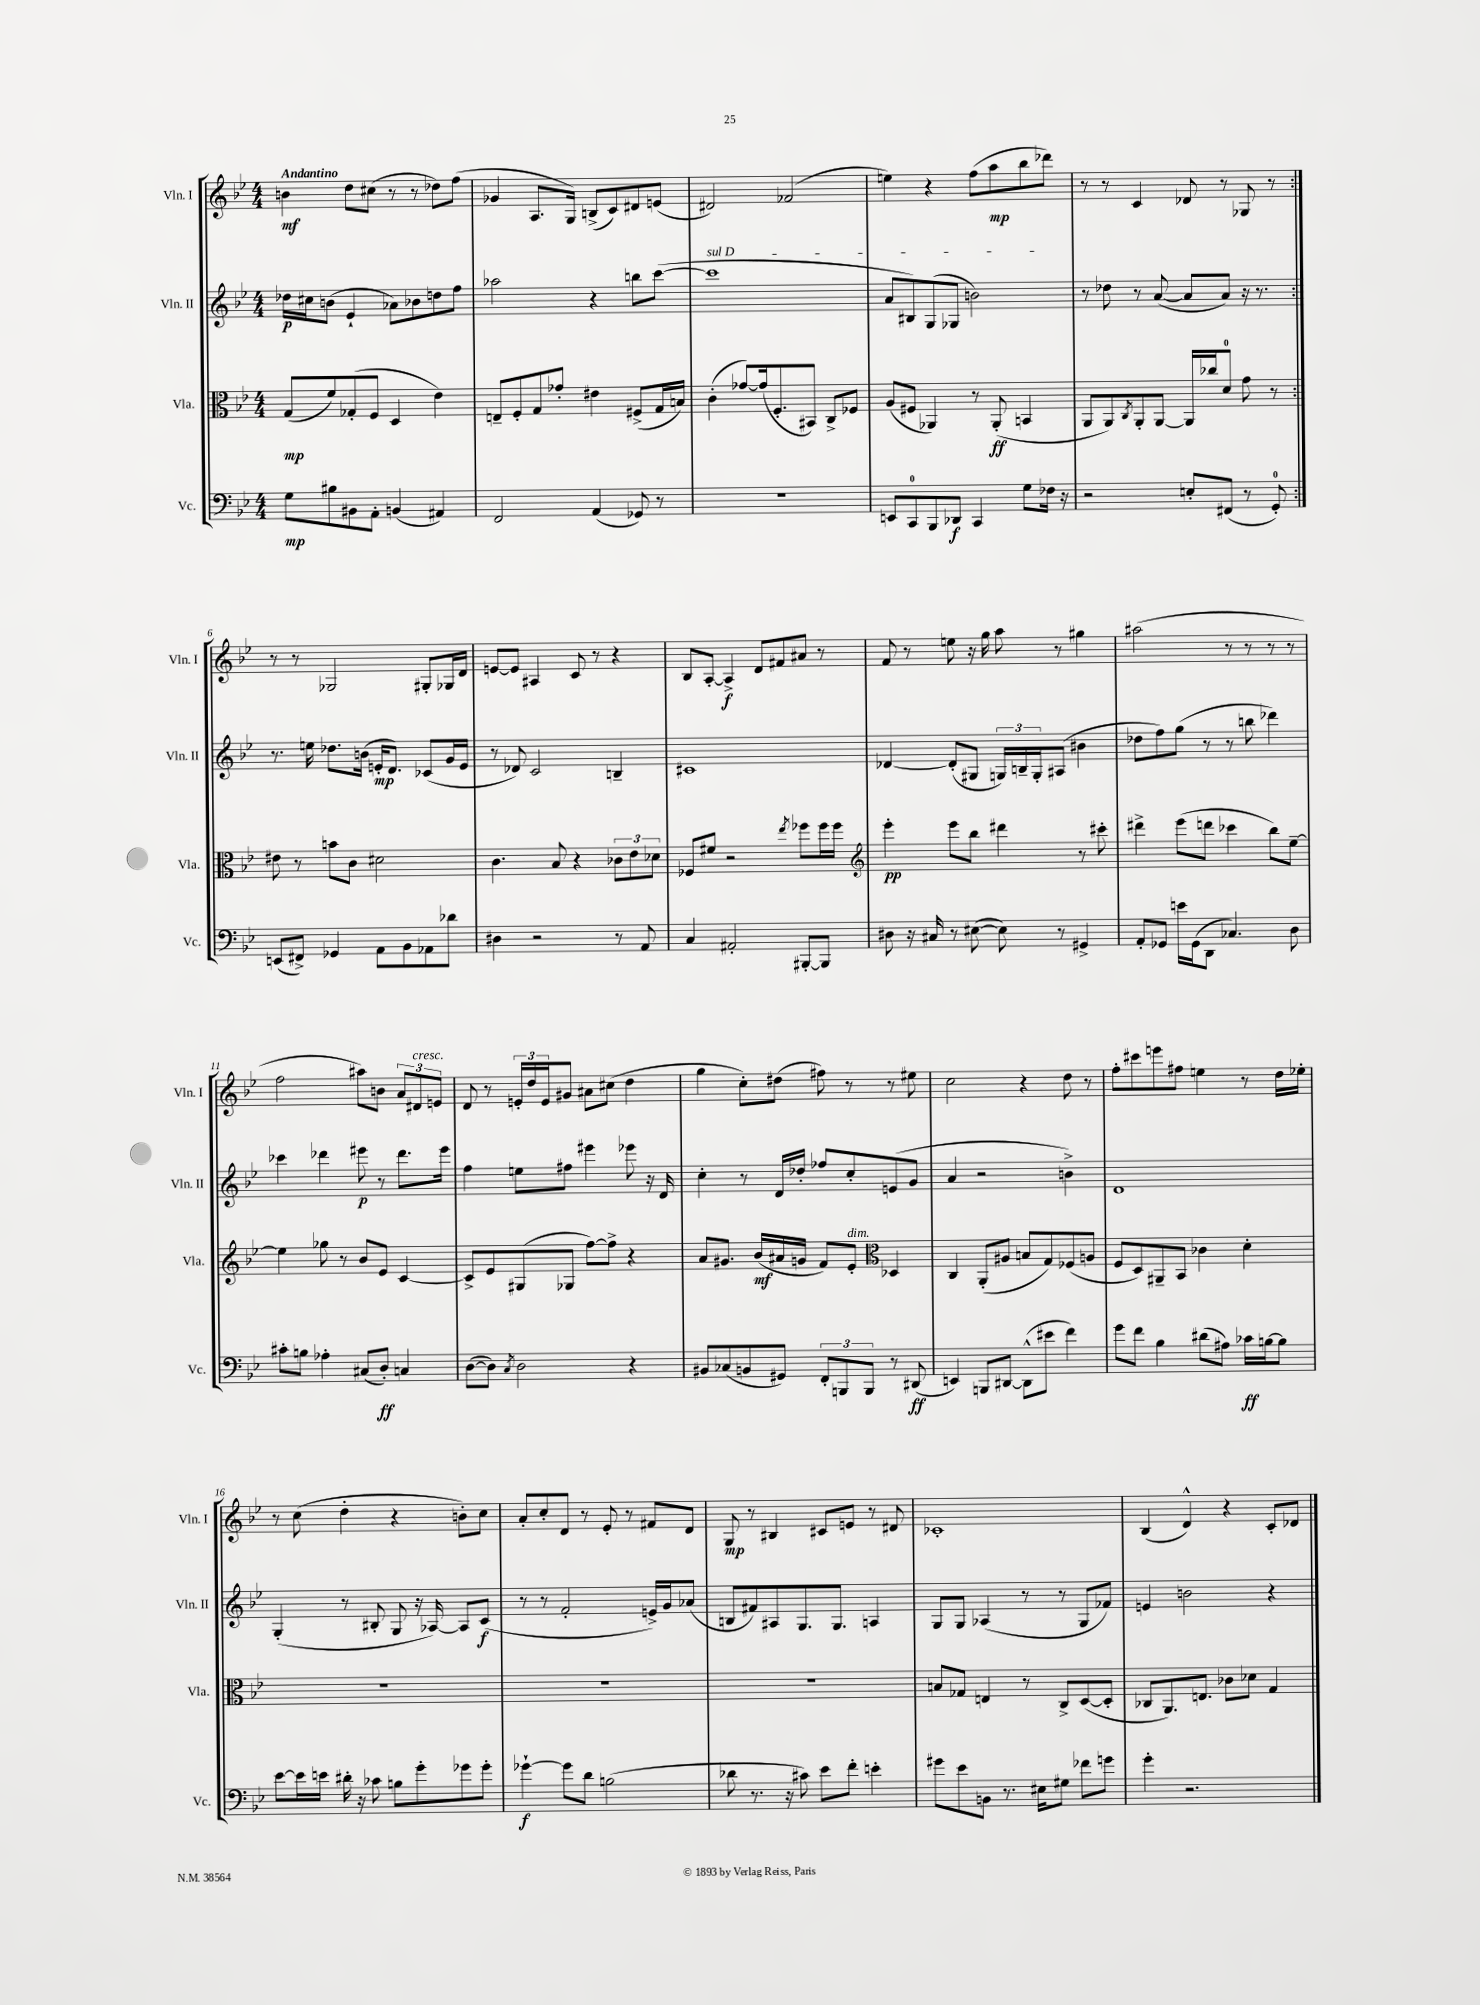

**kern	**dynam	**kern	**dynam	**kern	**dynam	**kern	**dynam
*part4	*part4	*part3	*part3	*part2	*part2	*part1	*part1
*staff4	*staff4	*staff3	*staff3	*staff2	*staff2	*staff1	*staff1
*I"Vc.	*	*I"Vla.	*	*I"Vln. II	*	*I"Vln. I	*
*I'Vc.	*	*I'Vla.	*	*I'Vln. II	*	*I'Vln. I	*
*clefF4	*	*clefC3	*	*clefG2	*	*clefG2	*
*k[b-e-]	*	*k[b-e-]	*	*k[b-e-]	*	*k[b-e-]	*
*M4/4	*	*M4/4	*	*M4/4	*	*M4/4	*
=1	=1	=1	=1	=1	=1	=1	=1
!	!	!	!	!	!	!LO:TX:a:B:t=Andantino	!
8G\L	mp	(8G/L	mp	16dd-X\LL	p	4bn\	mf
.	.	.	.	16cc#X\J	.	.	.
8B#X\	.	8f/)	.	(8bn\J	.	.	.
8BB#X\	.	(8G-X'/	.	4e-`/	.	8dd\L	.
8AA'\J	.	8F/J	.	.	.	(8cc#X\J	.
(4BBn/	.	4D/	.	8a-X\L)	.	8r	.
.	.	.	.	8b-X\	.	8r	.
4AA#X/)	.	4e-\)	.	8ddn\	.	8dd-X\L)	.
.	.	.	.	8ff\J	.	(8ff\J	.
=2	=2	=2	=2	=2	=2	=2	=2
2FF/	.	8En~/L	.	2aa-X\	.	4g-X/	.
.	.	8F'/	.	.	.	.	.
.	.	8G/	.	.	.	8.A/L	.
.	.	8g-X'/J	.	.	.	.	.
.	.	.	.	.	.	16G/Jk)	.
(4AA/	.	4e#X\	.	4r	.	(8Bn^/L	.
.	.	.	.	.	.	8c/)	.
8GG-X/)	.	(8F#X^/L	.	8bbn\L	.	8d#X/	.
8r	.	16G/L	.	([8ccc\J	.	(8en/J	.
.	.	16Bn/JJ)	.	.	.	.	.
=3	=3	=3	=3	=3	=3	=3	=3
!	!	!	!	!LO:TX:a:i:t=sul D	!	!	!
1r	.	(4c'\	.	1ccc]	.	2d#X/)	.
.	.	[8g-X/L)	.	.	.	.	.
.	.	(16g-/k]	.	.	.	.	.
.	.	8.F'/	.	.	.	.	.
.	.	.	.	.	.	(2f-X/	.
.	.	8BB#X/J)	.	.	.	.	.
.	.	8C^/L	.	.	.	.	.
.	.	8F-X/J	.	.	.	.	.
=4	=4	=4	=4	=4	=4	=4	=4
8EEn/L	.	(8A/L	.	8a/L	.	4een\)	.
8CC/	.	8F#X/J	.	8B#X/)	.	.	.
8BBB-/	.	4AA-X/)	.	(8G/	.	4r	.
8DD-X/J	f	.	.	8G-X/J	.	.	.
4CC/	.	8r	.	2bn\)	.	(8ff\L	.
.	.	(8AA-'/	ff	.	.	8aa\	mp
8G\L	.	4BBn/	.	.	.	8bb-\	.
16F-X\Jk	.	.	.	.	.	8ddd-X\J)	.
16r	.	.	.	.	.	.	.
=5	=5	=5	=5	=5	=5	=5	=5
2r	.	8AA/L	.	8r	.	8r	.
.	.	8AA/)	.	8dd-X\	.	8r	.
.	.	8qC/	.	.	.	.	.
.	.	8AA'/	.	8r	.	4c/	.
.	.	[8AA/J	.	([8a/	.	.	.
8En'/L	.	16AA/LL]	.	8a/L]	.	8d-X/	.
.	.	16cc-X/J	.	.	.	.	.
(8FF#X/J	.	8d/J	.	8a/J)	.	8r	.
8r	.	8g\	.	16r	.	8G-X/	.
.	.	.	.	8.r	.	.	.
8GG'/)	.	8r	.	.	.	8r	.
!!LO:LB:g=z
=6:|!	=6:|!	=6:|!	=6:|!	=6:|!	=6:|!	=6:|!	=6:|!
(8EEn/L	.	8e#X\	.	8.r	.	8r	.
8FF#X^/J)	.	8r	.	.	.	8r	.
.	.	.	.	16een\	.	.	.
4GG-X/	.	8bn\L	.	8.dd-X\L	.	2G-X/	.
.	.	8c\J	.	.	.	.	.
.	.	.	.	(16bn\Jk	.	.	.
8AA\L	.	2d#X\	.	16en'/KL	mp	.	.
.	.	.	.	8.d/J)	.	.	.
8BB-\	.	.	.	.	.	.	.
8AA-X\	.	.	.	(8c-X/L	.	8G#X'/L	.
8d-X\J	.	.	.	16g/L	.	16G-X/L	.
.	.	.	.	16e/JJ	.	16d/JJ	.
=7	=7	=7	=7	=7	=7	=7	=7
4D#X\	.	4.c\	.	8r	.	[8en/L	.
.	.	.	.	8d-X/)	.	8e/J]	.
2r	.	.	.	2c/	.	4A#X/	.
.	.	8B-/	.	.	.	.	.
.	.	4r	.	.	.	8c/	.
.	.	.	.	.	.	8r	.
8r	.	12c-X\L	.	4Bn~/	.	4r	.
.	.	12e-\	.	.	.	.	.
8AA/	.	.	.	.	.	.	.
.	.	12d-X\J	.	.	.	.	.
=8	=8	=8	=8	=8	=8	=8	=8
4C/	.	8F-X/L	.	1c#X	.	8B-/L	.
.	.	8f#X/J	.	.	.	[8A'/J	.
2AA#X'/	.	2r	.	.	.	4A^/]	f
.	.	.	.	.	.	8d/L	.
.	.	.	.	.	.	8f#X/	.
.	.	8qee-/	.	.	.	.	.
[8BBB#X'/L	.	8ff-X\L	.	.	.	8a#X/J	.
8BBB#/J]	.	16ff-\L	.	.	.	8r	.
.	.	16ff-\JJ	.	.	.	.	.
=9	=9	=9	=9	=9	=9	=9	=9
*	*	*clefG2	*	*	*	*	*
8D#X\	.	4eee-'\	pp	[4d-X/	.	8f/	.
16r	.	.	.	.	.	8r	.
16C#X/	.	.	.	.	.	.	.
8r	.	8eee-\L	.	(8d-'/L]	.	8een\	.
([8E#X\	.	8bb-\J	.	8G#X/J	.	16r	.
.	.	.	.	.	.	16gg\	.
8E#\])	.	4ddd#X\	.	24Gn/LL)	.	8aa\	.
.	.	.	.	24Bn~/	.	.	.
.	.	.	.	24G'/J	.	.	.
8r	.	.	.	(8A#X/J	.	8r	.
4GG#X^/	.	8r	.	4b#X\	.	4gg#X\	.
.	.	8ccc#X'\	.	.	.	.	.
=10	=10	=10	=10	=10	=10	=10	=10
8AA'/L	.	4ddd#X^\	.	8dd-X\L	.	(2aa#X\	.
8GG-X/J	.	.	.	8ff\)	.	.	.
16en\LL	.	(8eee-\L	.	(8gg\J	.	.	.
(16GG-\J	.	.	.	.	.	.	.
8DD\J	.	8dddn\J	.	8r	.	.	.
4.C-X/)	.	4ccc-X\	.	8r	.	8r	.
.	.	.	.	8bbn\	.	8r	.
.	.	8bb-\L)	.	4ddd-X\)	.	8r	.
8D\	.	[8ee-~\J	.	.	.	8r	.
!!LO:LB:g=z
=11	=11	=11	=11	=11	=11	=11	=11
8c#X'\L	.	4ee-\]	.	4ccc-X\	.	2ff\	.
8Bn\J	.	.	.	.	.	.	.
4A-X'\	.	8gg-X\	.	4ddd-X\	.	.	.
.	.	8r	.	.	.	.	.
(8C#X/L	.	8b-/L	.	8eee#X\	p	8aa#X\L)	.
8D'/J)	ff	8e-/J	.	8r	.	8bn\J	.
4Cn/	.	[4c/	.	8.ddd-\L	.	12a/L	.
!	!	!	!	!	!	!LO:TX:a:i:t=cresc.	!
.	.	.	.	.	.	12d#X/	.
.	.	.	.	.	.	12en/J	.
.	.	.	.	16eee#\Jk	.	.	.
=12	=12	=12	=12	=12	=12	=12	=12
([8D\L	.	8c^/L]	.	4ff\	.	8d/	.
8D\J])	.	8e-/	.	.	.	8r	.
8qC/	.	.	.	.	.	.	.
2D\	.	(8G#X/	.	8een\L	.	24en'/LL	.
.	.	.	.	.	.	24dd/	.
.	.	.	.	.	.	24e/J	.
.	.	8G-X/J	.	8ff#X\J	.	8g#X/J	.
.	.	[8ff\L)	.	4eee#X\	.	8a#X\L	.
.	.	8ff^\J]	.	.	.	(8cc#X\J	.
4r	.	4r	.	8eee-X\	.	4dd\	.
.	.	.	.	16r	.	.	.
.	.	.	.	16d/	.	.	.
=13	=13	=13	=13	=13	=13	=13	=13
8BB#X/L	.	8a/L	.	4cc'\	.	4gg\	.
(8C-X/	.	8.g#X/J	.	.	.	.	.
8BBn/	.	.	.	8r	.	8cc'\L)	.
.	.	(16b-/LL	mf	.	.	.	.
8GG#X/J)	.	16a#X/	.	16d/LL	.	(8dd#X\J	.
.	.	16gn/JJ	.	16dd-X'/JJ	.	.	.
12FF'/L	.	8f/L)	.	8ff-X/L	.	8ff#X\)	.
12BBBn/	.	.	.	.	.	.	.
!	!	!LO:TX:a:i:t=dim.	!	!	!	!	!
.	.	8e-'/J	.	8cc'/	.	8r	.
12BBB/J	.	.	.	.	.	.	.
*	*	*clefC3	*	*	*	*	*
8r	.	4D-X/	.	(8en/	.	8r	.
(8DD#X/	ff	.	.	8g/J	.	8ee#X\	.
=14	=14	=14	=14	=14	=14	=14	=14
4EEn/)	.	4C/	.	4a/	.	2cc\	.
8BBBn/L	.	(8AA'/L	.	2r	.	.	.
[8DD#X/J	.	8A#X/J	.	.	.	.	.
(8DD#^^\L]	.	8Bn/L	.	.	.	4r	.
8e#X\J	.	8G/)	.	.	.	.	.
4f\)	.	(8F-X/	.	4bn^\)	.	8dd\	.
.	.	8An/J	.	.	.	8r	.
=15	=15	=15	=15	=15	=15	=15	=15
8g\L	.	8F/L	.	1d	.	8ff'\L	.
8f\J	.	8D/)	.	.	.	8ccc#X\	.
4B-\	.	8AA#X~/	.	.	.	8eeen\	.
.	.	8BB-/J	.	.	.	8ff#X\J	.
(8d#X\L	.	4c-X\	.	.	.	4een\	.
8A#X\J)	.	.	.	.	.	.	.
16c-X\LL	ff	4d'\	.	.	.	8r	.
[16Bn\J	.	.	.	.	.	.	.
8B\J]	.	.	.	.	.	16dd\LL	.
.	.	.	.	.	.	16ee-X'\JJ	.
!!LO:LB:g=z
=16	=16	=16	=16	=16	=16	=16	=16
[8e-\L	.	1r	.	(4G'/	.	8r	.
16e-\L]	.	.	.	.	.	(8cc\	.
16en\JJ	.	.	.	.	.	.	.
16d#X'\	.	.	.	8r	.	4dd'\	.
16r	.	.	.	.	.	.	.
8c-X\	.	.	.	8B#X'/	.	.	.
8Bn\L	.	.	.	8G/	.	4r	.
8g'\	.	.	.	16r	.	.	.
.	.	.	.	[16A-X/)	.	.	.
8g-X\	.	.	.	8A-/L]	.	8bn'\L)	.
8g-'\J	.	.	.	(8c/J	f	8cc\J	.
=17	=17	=17	=17	=17	=17	=17	=17
[4g-X`\	f	1r	.	8r	.	8a'/L	.
.	.	.	.	8r	.	8cc'/	.
8g-\L]	.	.	.	2f'/	.	8d/J	.
8d\J	.	.	.	.	.	8r	.
(2Bn\	.	.	.	.	.	8e-'/	.
.	.	.	.	.	.	8r	.
.	.	.	.	16en^/LL)	.	8f#X/L	.
.	.	.	.	16g/J	.	.	.
.	.	.	.	(8a-X/J	.	8d/J	.
=18	=18	=18	=18	=18	=18	=18	=18
8d-X\	.	1r	.	8Bn/L	.	8G/	mp
8.r	.	.	.	8f#X/)	.	8r	.
.	.	.	.	8A#X/	.	4B#X/	.
16r	.	.	.	.	.	.	.
8c#X\)	.	.	.	8.G/	.	.	.
8e-\L	.	.	.	.	.	8c#X/L	.
.	.	.	.	8.G/J	.	.	.
8f'\J	.	.	.	.	.	8en/J	.
4en'\	.	.	.	4An/	.	8r	.
.	.	.	.	.	.	8d#X/	.
=19	=19	=19	=19	=19	=19	=19	=19
8g#X\L	.	8Bn/L	.	8G/L	.	1c-X'	.
8e-\	.	8G-X/J	.	8G/J	.	.	.
8BBn\J	.	4En/	.	(4A-X/	.	.	.
8.r	.	.	.	.	.	.	.
.	.	8r	.	8r	.	.	.
16E#X\KL	.	.	.	.	.	.	.
8G#X\J	.	8C^/L	.	8r	.	.	.
8f-X\L	.	([8D/	.	8G/L	.	.	.
8gn\J	.	8D'/J]	.	8f-X/J)	.	.	.
=20	=20	=20	=20	=20	=20	=20	=20
4g'\	.	8C-X/L	.	4en/	.	(4B-/	.
.	.	8.AA/)	.	.	.	.	.
2.r	.	.	.	2bn\	.	4d^^/)	.
.	.	8.En/J	.	.	.	.	.
.	.	8c-X\L	.	.	.	4r	.
.	.	8d-X\J	.	.	.	.	.
.	.	4G/	.	4r	.	8c'/L	.
.	.	.	.	.	.	8d-X/J	.
==	==	==	==	==	==	==	==
*-	*-	*-	*-	*-	*-	*-	*-
